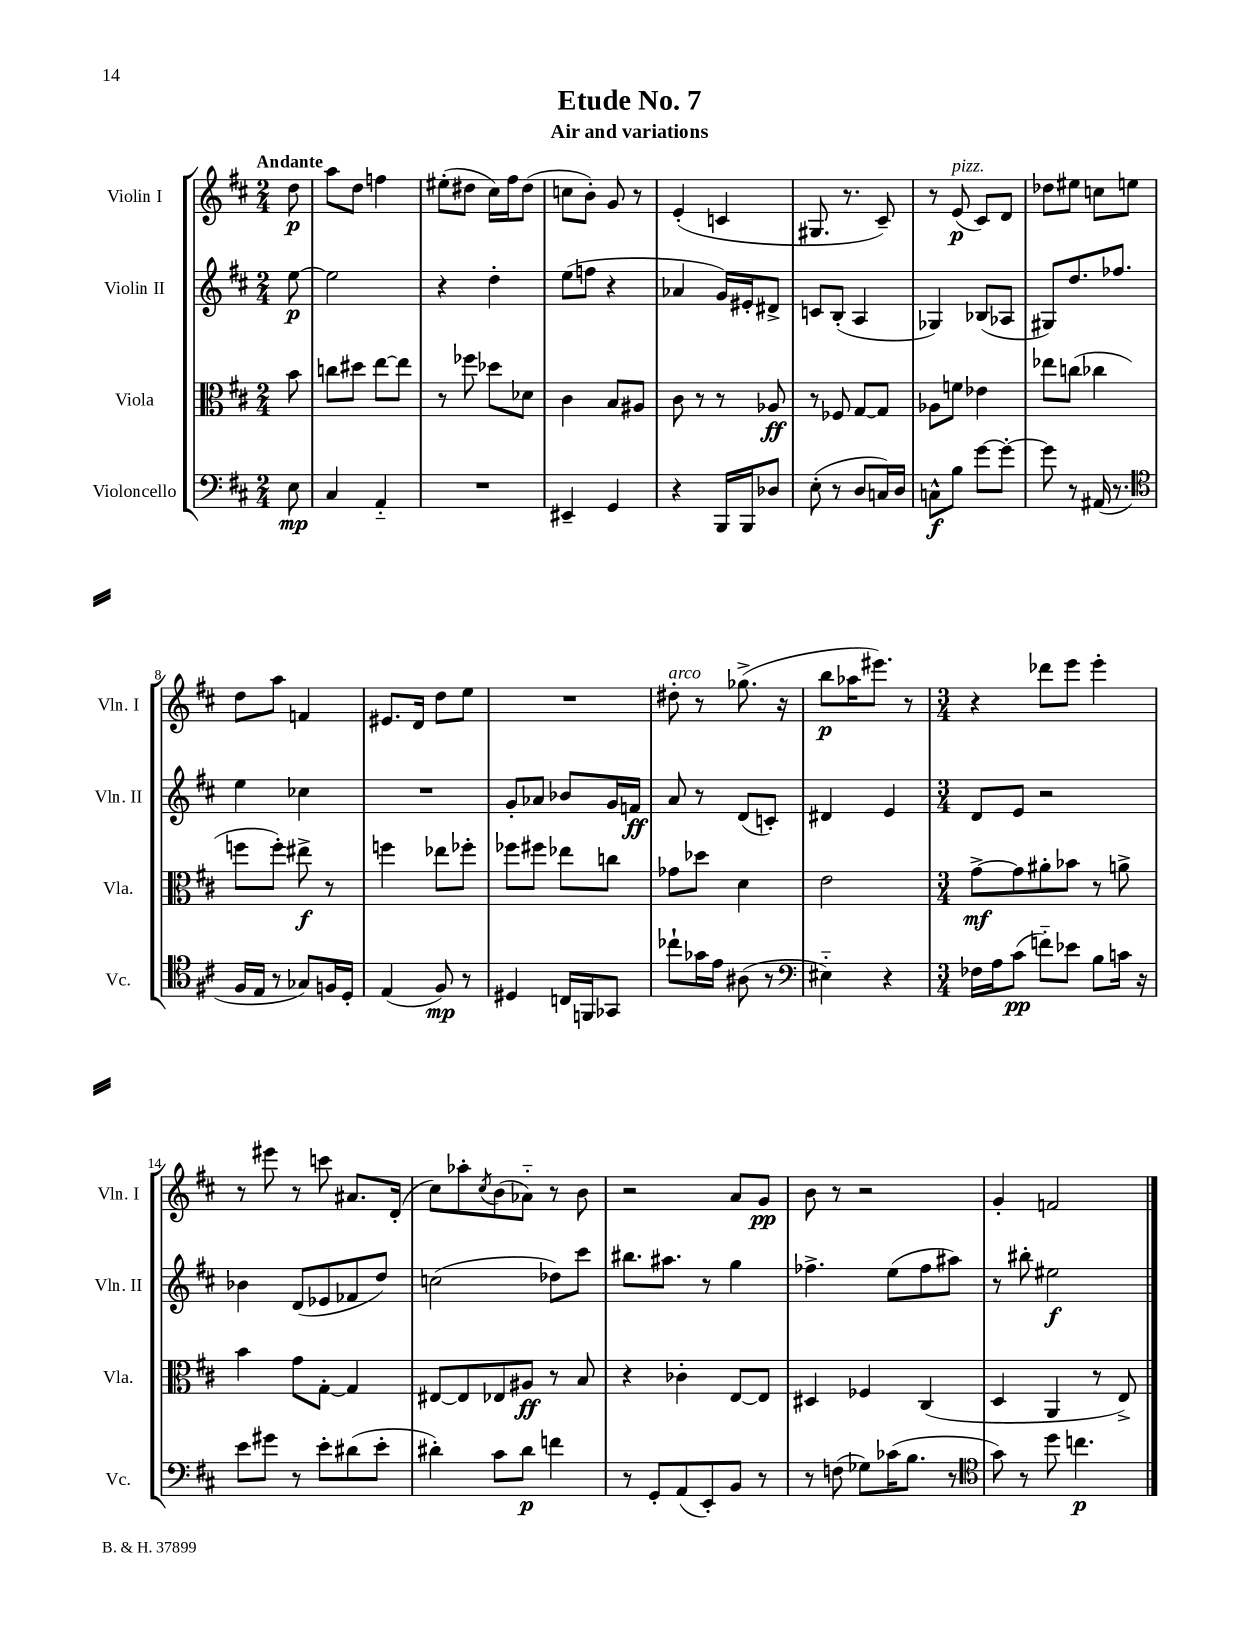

**kern	**dynam	**kern	**dynam	**kern	**dynam	**kern	**dynam
*part4	*part4	*part3	*part3	*part2	*part2	*part1	*part1
*staff4	*staff4	*staff3	*staff3	*staff2	*staff2	*staff1	*staff1
*I"Violoncello	*	*I"Viola	*	*I"Violin II	*	*I"Violin I	*
*I'Vc.	*	*I'Vla.	*	*I'Vln. II	*	*I'Vln. I	*
*clefF4	*	*clefC3	*	*clefG2	*	*clefG2	*
*k[f#c#]	*	*k[f#c#]	*	*k[f#c#]	*	*k[f#c#]	*
*M2/4	*	*M2/4	*	*M2/4	*	*M2/4	*
=	=	=	=	=	=	=	=
!	!	!	!	!	!	!LO:TX:a:B:t=Andante	!
8E\	mp	8b\	.	[8ee\	p	8dd\	p
=1	=1	=1	=1	=1	=1	=1	=1
4C#/	.	8ccn\L	.	2ee\]	.	8aa\L	.
.	.	8dd#X\J	.	.	.	8dd\J	.
4AA/	.	[8ee\L	.	.	.	4ffn\	.
.	.	8ee\J]	.	.	.	.	.
=2	=2	=2	=2	=2	=2	=2	=2
2r	.	8r	.	4r	.	(8ee#X'\L	.
.	.	8ff-X\	.	.	.	8dd#X\J	.
.	.	8dd-X\L	.	4dd'\	.	16cc#\LL)	.
.	.	.	.	.	.	16ff#\J	.
.	.	8d-X\J	.	.	.	(8dd#\J	.
=3	=3	=3	=3	=3	=3	=3	=3
4EE#X~/	.	4c#\	.	(8ee\L	.	8ccn\L	.
.	.	.	.	8ffn\J	.	8b'\J)	.
4GG/	.	8B/L	.	4r	.	8g/	.
.	.	8A#X/J	.	.	.	8r	.
=4	=4	=4	=4	=4	=4	=4	=4
4r	.	8c#\	.	4a-X/	.	(4e'/	.
.	.	8r	.	.	.	.	.
16BBB/LL	.	8r	.	16g/LL)	.	4cn/	.
16BBB/J	.	.	.	16e#X'/J	.	.	.
8D-X/J	.	8A-X/	ff	8d#X^/J	.	.	.
=5	=5	=5	=5	=5	=5	=5	=5
(8E'\	.	8r	.	8cn/L	.	8.G#X/	.
8r	.	8F-X/	.	(8B'/J	.	.	.
.	.	.	.	.	.	8.r	.
8D/L	.	[8G/L	.	4A/	.	.	.
16Cn/L)	.	8G/J]	.	.	.	8c#~/)	.
16D/JJ	.	.	.	.	.	.	.
=6	=6	=6	=6	=6	=6	=6	=6
8Cn^^\L	f	8A-X\L	.	4G-X/)	.	8r	.
!	!	!	!	!	!	!LO:TX:a:i:t=pizz.	!
8B\J	.	8fn\J	.	.	.	(8e/	p
[8g\L	.	4e-X\	.	(8B-X/L	.	8c#/L)	.
8g'\J_	.	.	.	8A-X/J	.	8d/J	.
=7	=7	=7	=7	=7	=7	=7	=7
8g\]	.	8ee-X\L	.	8G#X/L)	.	8dd-X\L	.
8r	.	(8ccn\J	.	8.dd/	.	8ee#X\J	.
(16AA#X/	.	4cc-X\	.	.	.	8ccn\L	.
8.r	.	.	.	8.ff-X/J	.	.	.
.	.	.	.	.	.	8een\J	.
!!LO:LB:g=z
=8	=8	=8	=8	=8	=8	=8	=8
*clefC4	*	*	*	*	*	*	*
16F#/LL	.	8ffn\L	.	4ee\	.	8dd\L	.
16E/JJ	.	.	.	.	.	.	.
8r	.	8ff'\J)	.	.	.	8aa\J	.
8G-X/L)	.	8ee#X^\	f	4cc-X\	.	4fn/	.
16Fn/L	.	8r	.	.	.	.	.
16D'/JJ	.	.	.	.	.	.	.
=9	=9	=9	=9	=9	=9	=9	=9
(4E/	.	4ffn\	.	2r	.	8.e#X/L	.
.	.	.	.	.	.	16d/Jk	.
8F#/)	mp	8ee-X\L	.	.	.	8dd\L	.
8r	.	8ff-X'\J	.	.	.	8ee\J	.
=10	=10	=10	=10	=10	=10	=10	=10
4D#X/	.	8ff-X\L	.	8g'/L	.	2r	.
.	.	8ff#X\J	.	8a-X/J	.	.	.
16Cn/LL	.	8ee-X\L	.	8b-X/L	.	.	.
16FFn/J	.	.	.	.	.	.	.
8GG-X/J	.	8ccn\J	.	16g/L	.	.	.
.	.	.	.	16fn/JJ	ff	.	.
=11	=11	=11	=11	=11	=11	=11	=11
!	!	!	!	!	!	!LO:TX:a:i:t=arco	!
8cc-X`\L	.	8g-X\L	.	8a/	.	8dd#X'\	.
16g-X\L	.	8dd-X\J	.	8r	.	8r	.
16e\JJ	.	.	.	.	.	.	.
(8A#X\	.	4d\	.	(8d/L	.	(8.gg-X^\	.
8r	.	.	.	8cn'/J)	.	.	.
.	.	.	.	.	.	16r	.
=12	=12	=12	=12	=12	=12	=12	=12
*clefF4	*	*	*	*	*	*	*
4E#X\)	.	2e\	.	4d#X/	.	8bb\L	p
.	.	.	.	.	.	16aa-X\K	.
.	.	.	.	.	.	8.eee#X\J)	.
4r	.	.	.	4e/	.	.	.
.	.	.	.	.	.	8r	.
=13	=13	=13	=13	=13	=13	=13	=13
*M3/4	*	*M3/4	*	*M3/4	*	*M3/4	*
16F-X\LL	.	[8g^\L	mf	8d/L	.	4r	.
16A\J	.	.	.	.	.	.	.
(8c#\J	pp	8g\]	.	8e/J	.	.	.
8fn\L)	.	8a#X'\	.	2r	.	8ddd-X\L	.
8e-X\J	.	8b-X\J	.	.	.	8eee\J	.
8B\L	.	8r	.	.	.	4eee'\	.
16cn\Jk	.	8an^\	.	.	.	.	.
16r	.	.	.	.	.	.	.
!!LO:LB:g=z
=14	=14	=14	=14	=14	=14	=14	=14
8e\L	.	4b\	.	4b-X\	.	8r	.
8g#X\J	.	.	.	.	.	8eee#X\	.
8r	.	8g\L	.	(8d/L	.	8r	.
8e'\L	.	[8G'\J	.	8e-X/	.	8cccn\	.
(8d#X\	.	4G/]	.	8f-X/	.	8.a#X/L	.
8e'\J	.	.	.	8dd/J)	.	.	.
.	.	.	.	.	.	(16d'/Jk	.
=15	=15	=15	=15	=15	=15	=15	=15
4d#X'\)	.	[8E#X/L	.	(2ccn\	.	8cc#\L)	.
.	.	8E#/]	.	.	.	8aa-X'\	.
.	.	.	.	.	.	8qcc#/	.
8c#\L	.	8E-X/	.	.	.	(8b\	.
8d#\J	p	8A#X/J	ff	.	.	8a-X\J)	.
4fn\	.	8r	.	8dd-X\L)	.	8r	.
.	.	8B/	.	8ccc#\J	.	8b\	.
=16	=16	=16	=16	=16	=16	=16	=16
8r	.	4r	.	8.bb#X\L	.	2r	.
8GG'/L	.	.	.	.	.	.	.
.	.	.	.	8.aa#X\J	.	.	.
(8AA/	.	4c-X'\	.	.	.	.	.
8EE'/)	.	.	.	8r	.	.	.
8BB/J	.	[8E/L	.	4gg\	.	8a/L	.
8r	.	8E/J]	.	.	.	8g/J	pp
=17	=17	=17	=17	=17	=17	=17	=17
8r	.	4D#X/	.	4.ff-X^\	.	8b\	.
(8Fn\	.	.	.	.	.	8r	.
8G-X\L)	.	4F-X/	.	.	.	2r	.
(16c-X\K	.	.	.	(8ee\L	.	.	.
8.B\J	.	.	.	.	.	.	.
.	.	(4C#/	.	8ff-\	.	.	.
8r	.	.	.	8aa#X\J)	.	.	.
=18	=18	=18	=18	=18	=18	=18	=18
*clefC4	*	*	*	*	*	*	*
8g\)	.	4D/	.	8r	.	4g'/	.
8r	.	.	.	8bb#X'\	.	.	.
8dd\	.	4AA/	.	2ee#X\	f	2fn/	.
4.ccn\	p	.	.	.	.	.	.
.	.	8r	.	.	.	.	.
.	.	8E^/)	.	.	.	.	.
==	==	==	==	==	==	==	==
*-	*-	*-	*-	*-	*-	*-	*-
